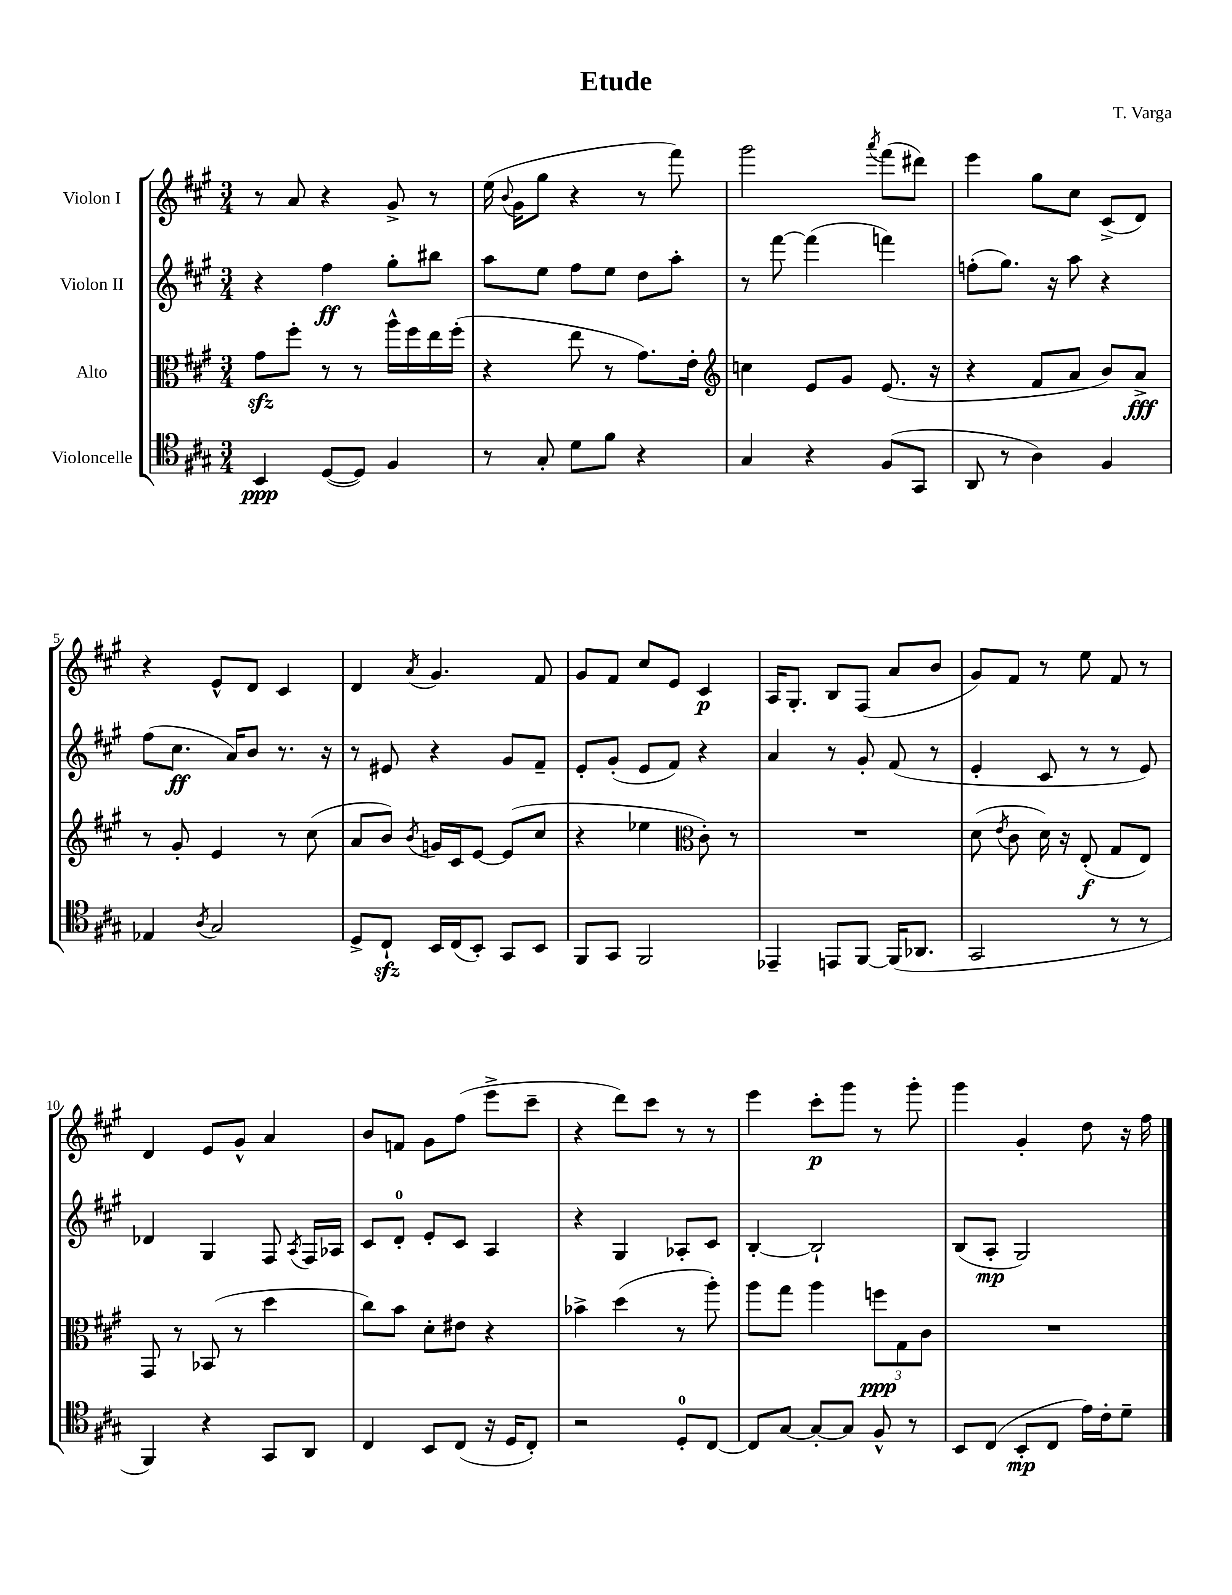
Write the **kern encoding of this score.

**kern	**kern	**kern	**kern
*staff4	*staff3	*staff2	*staff1
*clefC4	*clefC3	*clefG2	*clefG2
*k[f#c#g#]	*k[f#c#g#]	*k[f#c#g#]	*k[f#c#g#]
*M3/4	*M3/4	*M3/4	*M3/4
4BB	8g#	4r	8r
.	8ff#'	.	8a
([8D	8r	4ff#	4r
8D])	8r	.	.
4F#	16aa^^	8gg#'	8g#^
.	16ff#	.	.
.	16ee	8bb#	8r
.	(16ff#'	.	.
=	=	=	=
8r	4r	8aa	(16ee
.	.	.	8qqb
.	.	.	16g#
8G#'	.	8ee	8gg#
8d	8ee	8ff#	4r
8f#	8r	8ee	.
4r	8.g#)	8dd	8r
.	.	8aa'	8fff#)
.	16e'	.	.
=	=	=	=
*	*clefG2	*	*
4G#	4cc	8r	2ggg#
.	.	[8fff#	.
4r	8e	(4fff#]	.
.	8g#	.	.
.	.	.	8qaaa
(8F#	(8.e	4fff)	(8fff#
8GG#	.	.	8ddd#)
.	16r	.	.
=	=	=	=
8AA	4r	(8ff'	4eee
8r	.	8.gg#)	.
4A)	8f#	.	8gg#
.	.	16r	.
.	8a	8aa	8cc#
4F#	8b)	4r	(8c#^
.	8a^	.	8d)
=	=	=	=
4E-	8r	(8ff#	4r
.	8g#'	8.cc#	.
8qA	.	.	.
2G#	4e	.	8e^^
.	.	16a)	.
.	.	8b	8d
.	8r	8.r	4c#
.	(8cc#	.	.
.	.	16r	.
=	=	=	=
8D^	8a	8r	4d
8C#`	8b)	8e#	.
.	8qb	.	8qa
16BB	16g	4r	4.g#
(16C#	16c#	.	.
8BB')	[8e	.	.
8GG#	(8e]	8g#	.
8BB	8cc#	8f#~	8f#
=	=	=	=
8FF#	4r	8e'	8g#
8GG#	.	(8g#'	8f#
2FF#	4ee-	8e	8cc#
.	.	8f#)	8e
*	*clefC3	*	*
.	8c#')	4r	4c#
.	8r	.	.
=	=	=	=
4EE-~	2.r	4a	16A
.	.	.	8.G#'
8EE	.	8r	8B
[8FF#	.	8g#'	(8F#
(16FF#]	.	(8f#	8a
8.AA-	.	.	.
.	.	8r	8b
=	=	=	=
2GG#	(8d	4e'	8g#)
.	8qe	.	.
.	8c#	.	8f#
.	16d)	8c#	8r
.	16r	.	.
.	(8E'	8r	8ee
8r	8G#	8r	8f#
8r	8E)	8e)	8r
=	=	=	=
4FF#)	8GG#	4d-	4d
.	8r	.	.
4r	(8BB-	4G#	8e
.	8r	.	8g#^^
8GG#	4dd	8F#	4a
.	.	8qA	.
8AA	.	16F#	.
.	.	16A-	.
=	=	=	=
4C#	8cc#)	8c#	8b
.	8b	8d'	8f
8BB	8d'	8e'	8g#
(8C#	8e#	8c#	(8ff#
16r	4r	4A	8eee^
16D	.	.	.
8C#')	.	.	8ccc#~
=	=	=	=
2r	4b-^	4r	4r
.	(4dd	4G#	8ddd)
.	.	.	8ccc#
8D'	8r	8A-'	8r
[8C#	8aa')	8c#	8r
=	=	=	=
8C#]	8aa	[4B'	4eee
[8G#	8gg#	.	.
8G#'_	4aa	2B`]	8ccc#'
8G#]	.	.	8ggg#
8F#^^	12ff	.	8r
.	12G#	.	.
8r	.	.	8ggg#'
.	12c#	.	.
=	=	=	=
8BB	2.r	(8B	4ggg#
(8C#	.	8A'	.
8BB'	.	2G#)	4g#'
8C#	.	.	.
16e)	.	.	8dd
16c#'	.	.	.
8d~	.	.	16r
.	.	.	16ff#
==	==	==	==
*-	*-	*-	*-
